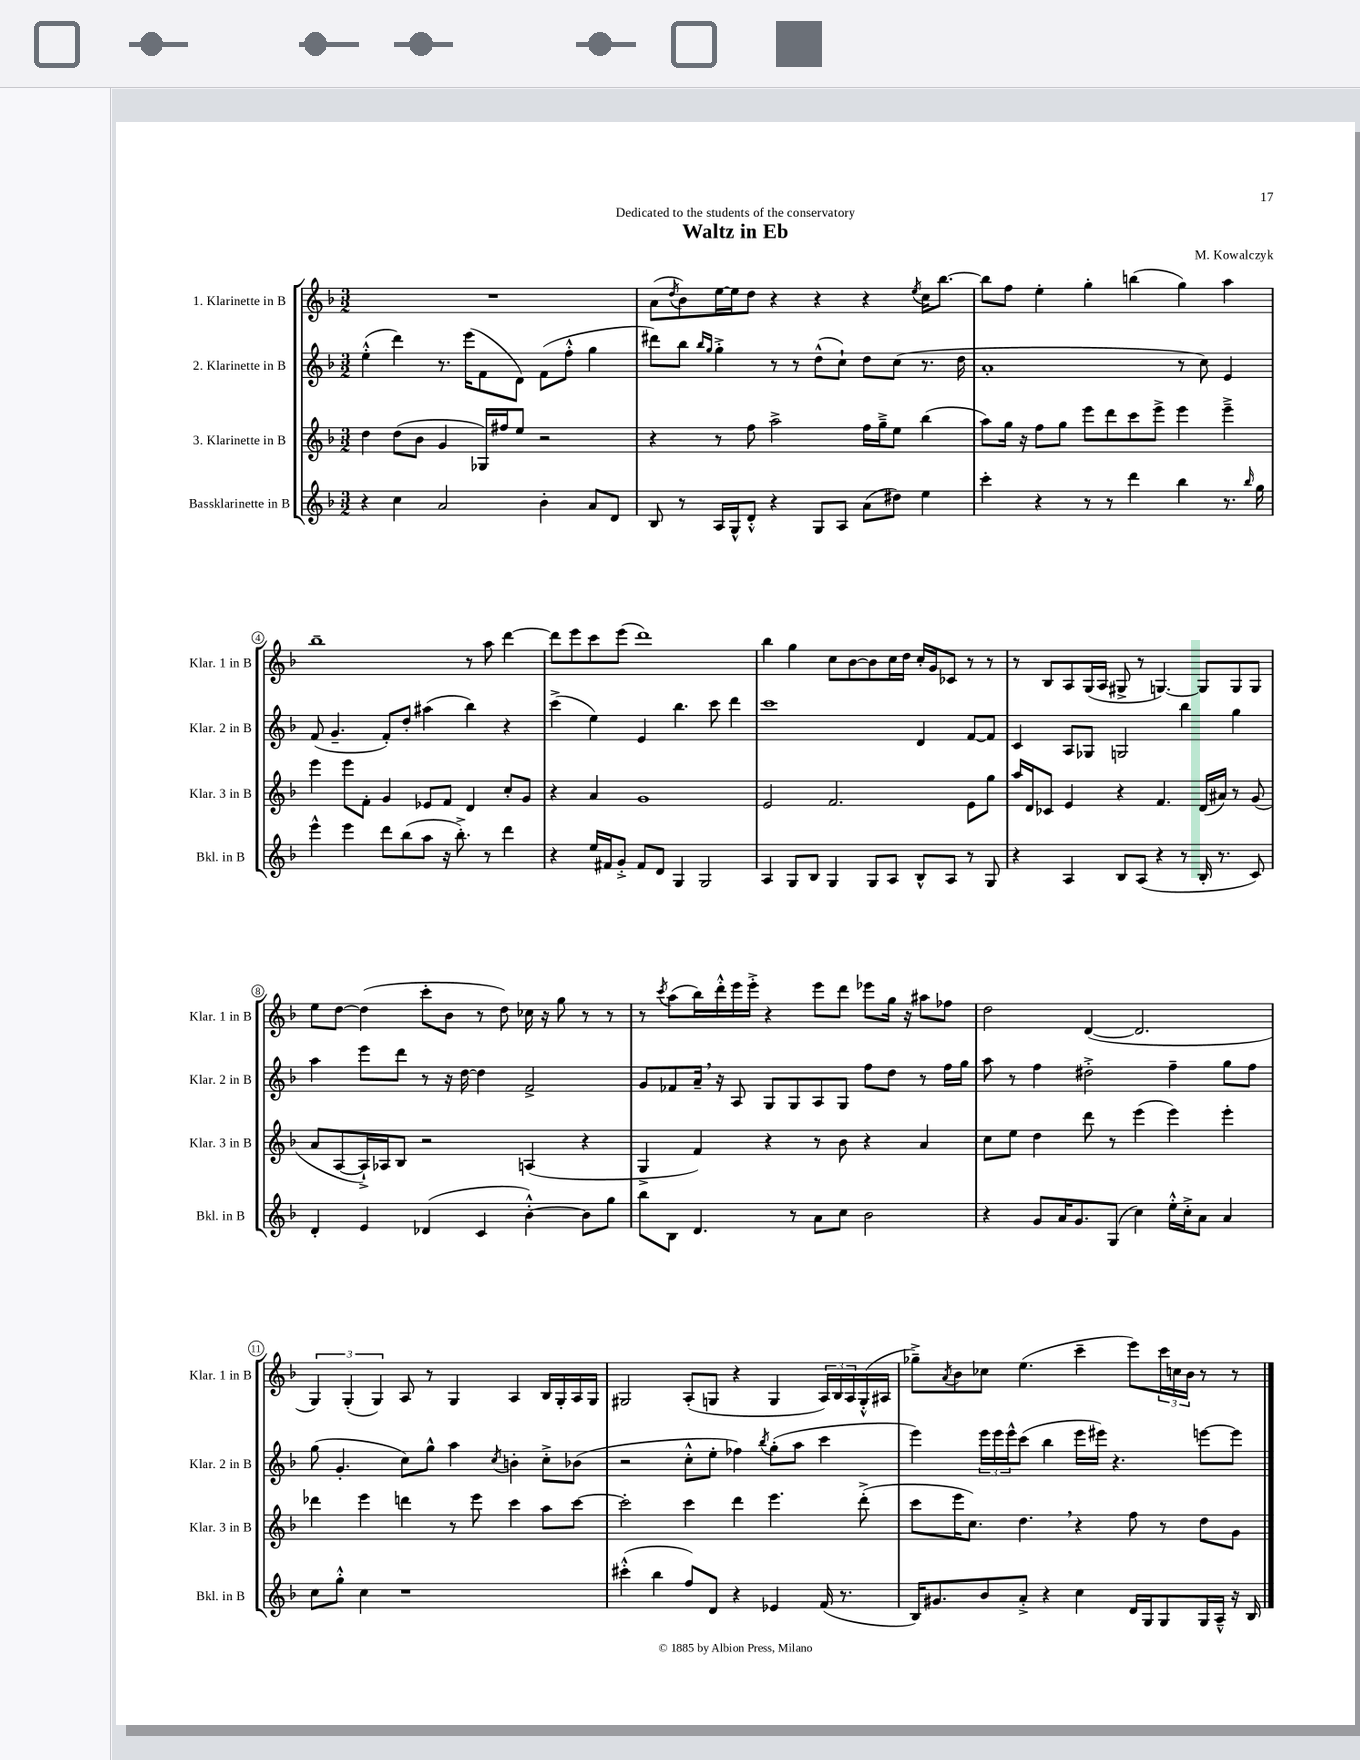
\header { title = "Waltz in Eb" composer = "M. Kowalczyk" dedication = "Dedicated to the students of the conservatory" }
<<
\new StaffGroup <<
\new Staff = "s0" \with { instrumentName = "1. Klarinette in B" shortInstrumentName = "Klar. 1 in B" } {
    \clef treble \key f \major \numericTimeSignature \time 3/2
    R1. |
    a'8( \acciaccatura { d''8 } bes'8) e''16~ e''16 d''8 r4 r4 r4 \acciaccatura { e''8 } c''16 bes''8.~ |
    bes''8 f''8 e''4-. g''4-. b''4( g''4) a''4 |
    bes''1-- r8 a''8 d'''4~ |
    d'''8 e'''8 c'''8 e'''8( d'''1) |
    bes''4 g''4 c''8 bes'8~ bes'8 c''16 d''16 c''16-. g'16 ces'8 r8 r8 |
    r8 bes8 a8 g16( a16 gis8-> r8 g4.~) g8 g8 g8 |
    e''8 d''8~ d''4( c'''8-. bes'8 r8 d''8) ces''16 r16 g''8 r8 r8 |
    r8 \acciaccatura { c'''8 } a''8( bes''16) d'''16-.-^ e'''16 e'''16-.-> r4 e'''8 d'''8 ees'''8 g''16 r16 ais''8 fes''8 |
    d''2 d'4~( d'2. |
    \tuplet 3/2 { g4) g4-.( g4) } a8 r8 g4 a4 bes16 g16-. a16 g16 |
    gis2 a8-.( g8 r4 g4 \tuplet 3/2 { a16) bes16 a16 } g16-.-^( ais16 |
    ges''8--->) \acciaccatura { a'8 } bes'8 ces''8 e''4.( c'''4-- e'''8) \tuplet 3/2 { c'''16 c''16 bes'16 } r8 r8 \bar "|." |
}
\new Staff = "s1" \with { instrumentName = "2. Klarinette in B" shortInstrumentName = "Klar. 2 in B" } {
    \clef treble \key f \major \numericTimeSignature \time 3/2
    e''4-.-^( d'''4) r8. e'''16( f'8 d'8) f'8( f''8-.-^ g''4 |
    dis'''8) bes''8 \grace { bes''16 g''16 } g''4-.-> r8 r8 d''8-^( c''8-!) d''8 c''8( r8. d''16 |
    a'1-. r8 c''8) e'4 |
    f'8( g'4.-- f'8-.) d''8-. ais''4( bes''4) r4 |
    c'''4->( e''4) e'4 bes''4. c'''8 d'''4 |
    c'''1 d'4 f'8~ f'8 |
    c'4 a8 ges8 g2 bes''4 g''4 |
    a''4 e'''8 d'''8 r8 r16 d''16~ d''4 f'2-> |
    g'8 fes'8 a'16-- \breathe r16 a8 g8 g8 a8 g8 f''8 d''8 r8 f''16 g''16 |
    a''8 r8 f''4 dis''2-.-> f''4-- g''8 f''8 |
    g''8( g'4.-. c''8) g''8-^ a''4 \acciaccatura { c''8 } b'4-. c''8-.-> bes'8( |
    r2 c''8-.-^ e''8-. fes''4) \acciaccatura { bes''8 } g''8-.( a''8 c'''4 |
    e'''4) \tuplet 3/2 { e'''16 e'''16 e'''16-^ } c'''8( bes''4 e'''16 eis'''16) r4. e'''8~ e'''8 \bar "|." |
}
\new Staff = "s2" \with { instrumentName = "3. Klarinette in B" shortInstrumentName = "Klar. 3 in B" } {
    \clef treble \key f \major \numericTimeSignature \time 3/2
    d''4 d''8( bes'8 g'4 ges16) fis''16 e''8 r2 |
    r4 r8 f''8 a''2-> f''16 g''16---> e''8 bes''4( |
    a''8) g''16 r16 f''8 g''8 e'''8 d'''8 c'''8 e'''8-> e'''4 e'''4---> |
    e'''4 e'''8 f'8-. g'4 ees'8 f'8 d'4 c''8-. g'8 |
    r4 a'4 g'1 |
    e'2 f'2. e'8 g''8 |
    a''16 d'16 ces'8 e'4 r4 f'4. d'16( ais'16) r8 g'8( |
    a'8 a8~ a16-!->) aes16 bes8 r2 a4( r4 |
    g4-> f'4) r4 r8 bes'8 r4 a'4 |
    c''8 e''8 d''4 d'''8 r8 e'''4( e'''4) e'''4-. |
    des'''4 e'''4 d'''4 r8 e'''8 c'''4 a''8 c'''8~ |
    c'''2-. c'''4 d'''4 e'''4. d'''8-.->( |
    c'''8 e'''16 c''8.) d''4. \breathe r4 f''8 r8 d''8 g'8 \bar "|." |
}
\new Staff = "s3" \with { instrumentName = "Bassklarinette in B" shortInstrumentName = "Bkl. in B" } {
    \clef treble \key f \major \numericTimeSignature \time 3/2
    r4 c''4 a'2 bes'4-. a'8 d'8 |
    bes8 r8 a16 g16-^ d'8-.-^ r4 g8 a8 a'8( dis''8) e''4 |
    c'''4-. r4 r8 r8 d'''4 bes''4 r8. \grace { bes''16 } g''16 |
    e'''4-^ e'''4 d'''8 bes''8( a''8 r16 bes''8.-.->) r8 d'''4 |
    r4 e''16 fis'16 g'8-.-> fis'8 d'8 g4 g2 |
    a4 g8 bes8 g4 g8 a8 bes8-^ a8 r8 g8 |
    r4 a4 bes8 a8( r4 r8 bes16-. r8. c'8) |
    d'4-. e'4 des'4( c'4 bes'4~-.-^) bes'8 g''8 |
    bes''8 bes8 d'4. r8 a'8 c''8 bes'2 |
    r4 g'8 a'16 g'8. g8( c''4) e''16-.-^ c''16-.-> a'8 a'4 |
    c''8 g''8-.-^ c''4 r1 |
    cis'''4-.-^( bes''4 f''8) d'8 r4 ees'4 f'16( r8. |
    bes16) gis'8. bes'8 a'8-.-> r4 c''4 d'16 g16 g8 g16 a16---^ r16 bes16 \bar "|." |
}
>>
>>
\layout { \context { \Score \override BarNumber.stencil = #(make-stencil-circler 0.1 0.3 ly:text-interface::print) } }
